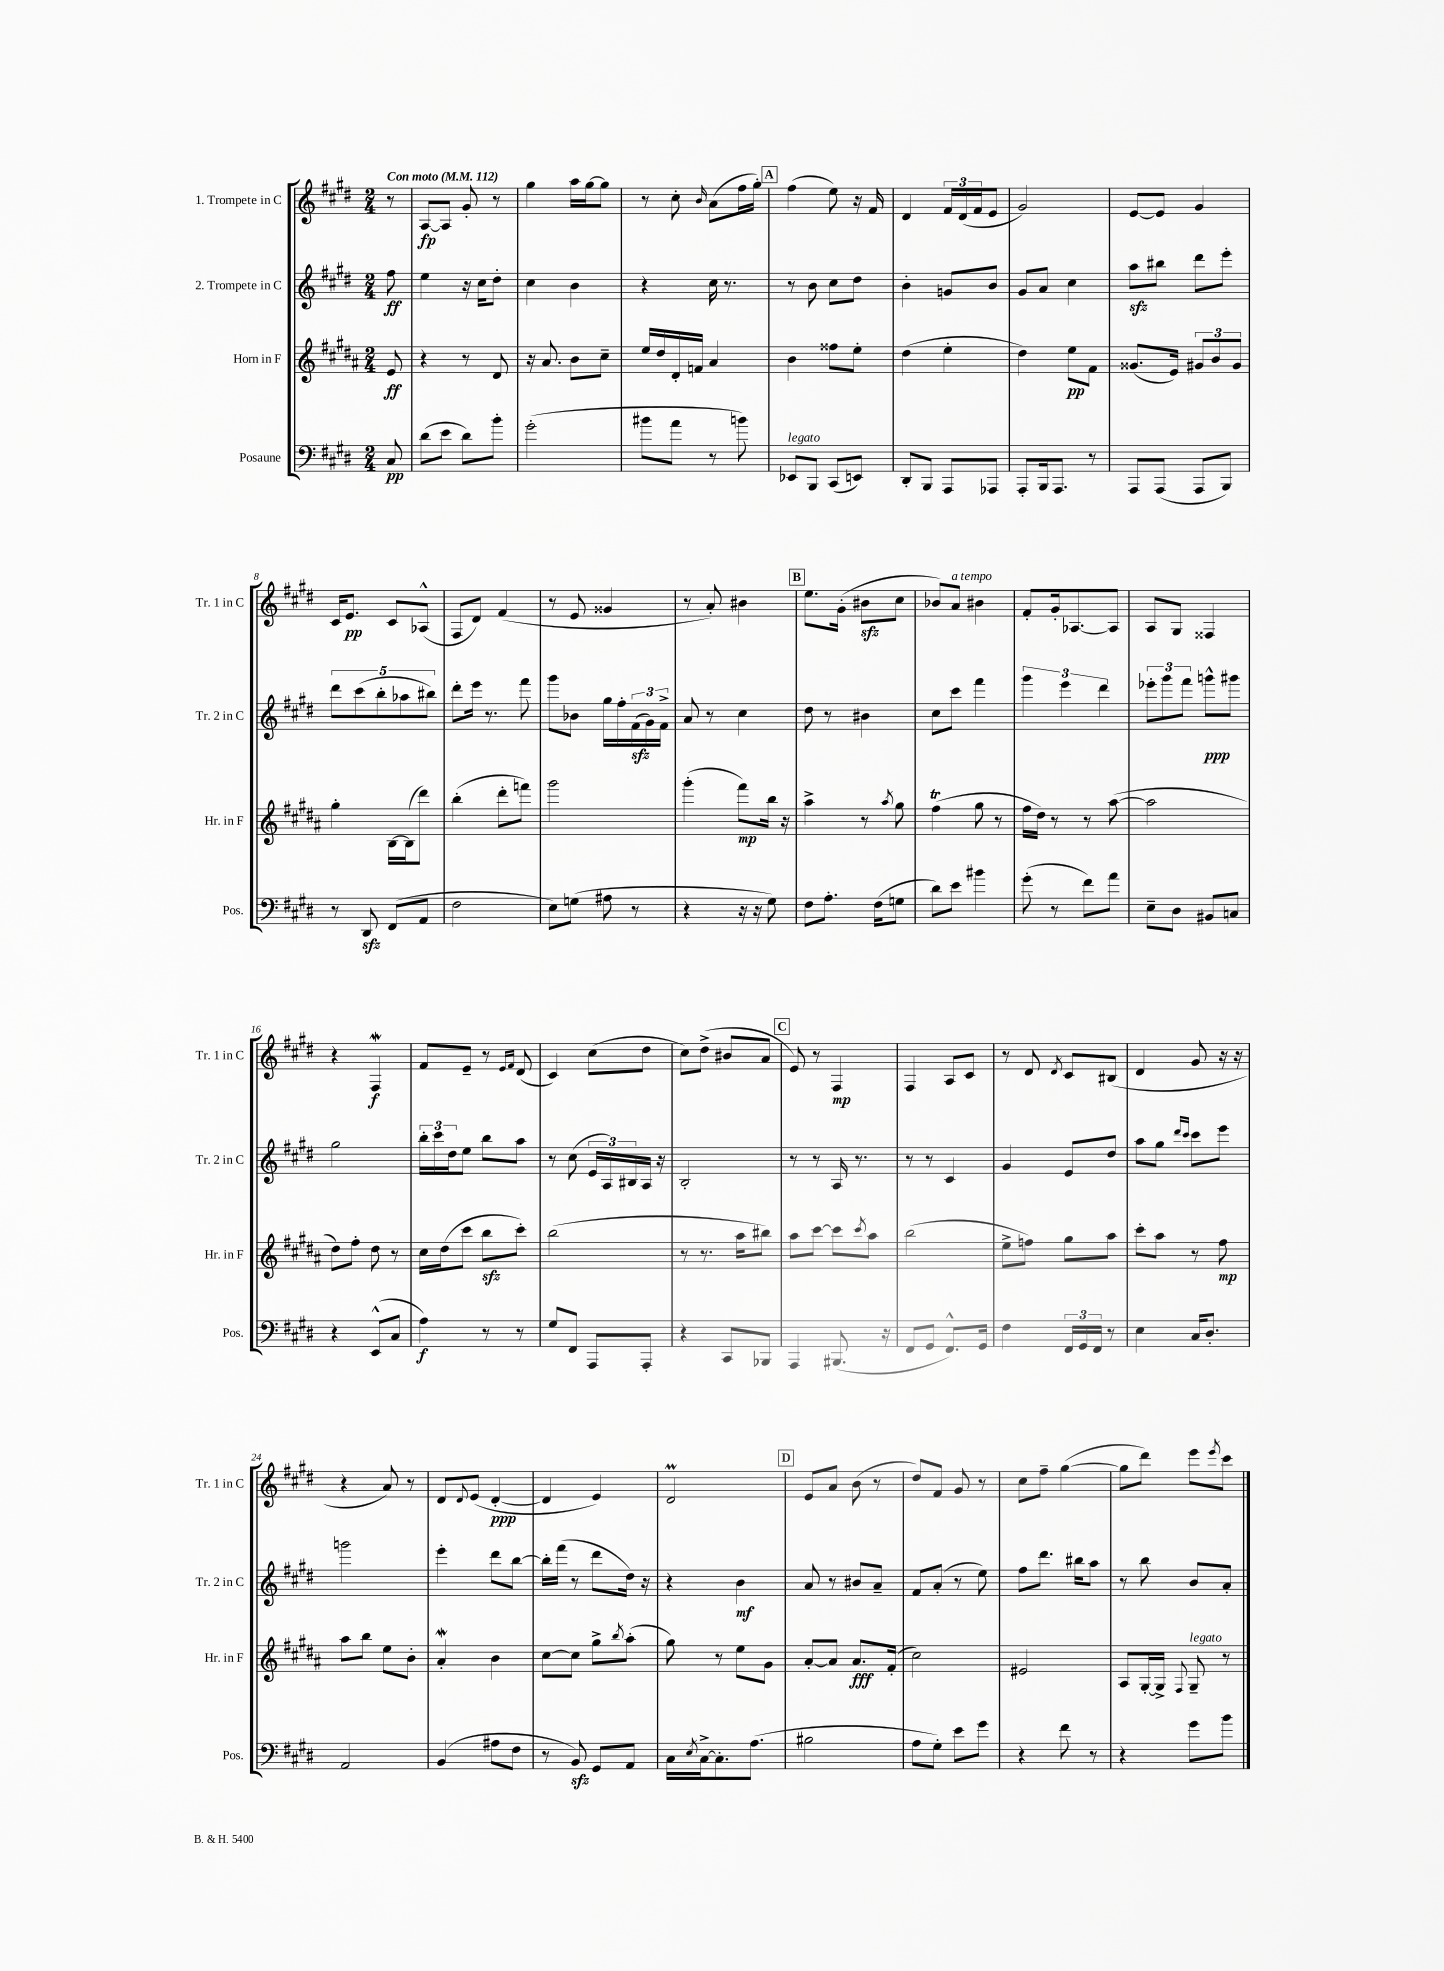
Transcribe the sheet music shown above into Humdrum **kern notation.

**kern	**kern	**kern	**kern
*staff4	*staff3	*staff2	*staff1
*clefF4	*clefG2	*clefG2	*clefG2
*k[f#c#g#d#]	*k[f#c#g#d#a#]	*k[f#c#g#d#]	*k[f#c#g#d#]
*M2/4	*M2/4	*M2/4	*M2/4
*MM112	*MM112	*MM112	*MM112
8C#	8e	8ff#	8r
=	=	=	=
(8d#	4r	4ee	[8A
8e	.	.	8A]
8d#)	8r	16r	8g#'
.	.	16cc#	.
8b'	8d#	8dd#'	8r
=	=	=	=
(2g#'	16r	4cc#	4gg#
.	8.a#	.	.
.	8b	4b	16aa
.	.	.	[16gg#
.	8cc#~	.	8gg#]
=	=	=	=
8b#	16ee	4r	8r
.	16dd#	.	.
8a	16d#'	.	8cc#'
.	16f	.	.
.	.	.	16qqb
8r	4a#	16cc#	(8a
.	.	8.r	.
8b)	.	.	16ff#
.	.	.	16gg#')
=	=	=	=
8EE-	4b	8r	(4ff#
8BBB	.	8b	.
(8CC#	8ff##	8cc#	8ee)
8EE)	8ee'	8dd#	16r
.	.	.	16f#
=	=	=	=
8DD#'	(4dd#	4b'	4d#
8BBB	.	.	.
8AAA	4ee'	8g	24f#
.	.	.	(24d#
.	.	.	24f#
8AAA-	.	8b	8e
=	=	=	=
8AAA'	4dd#)	8g#	2g#)
16BBB	.	8a	.
8.AAA	.	.	.
.	8ee	4cc#	.
8r	8f#	.	.
=	=	=	=
8AAA	(8.g##	8aa	[8e
(8AAA	.	8bb#	8e]
.	16e)	.	.
8AAA	12g#	8ddd#	4g#
.	12b	.	.
8BBB)	.	8eee'	.
.	12g#	.	.
=	=	=	=
8r	4gg#'	10ddd#	16c#
.	.	.	8.e
.	.	(10ccc#	.
8DD#	.	.	.
.	.	10bb'	.
(8FF#	[16B	.	8c#
.	.	10aa-	.
.	(16B]	.	.
8AA	8ddd#)	.	(8A-^^
.	.	10bb#)	.
=	=	=	=
2F#	(4bb'	8ddd#'	8F#
.	.	16eee	8d#)
.	.	8.r	.
.	8ddd#'	.	(4f#
.	8fff)	8fff#	.
=	=	=	=
8E)	2ggg#	8ggg#	8r
(8G	.	8b-	8e
8A#	.	16gg#	4g##
.	.	16ff#'	.
8r	.	(24f#	.
.	.	24g#)	.
.	.	24f#^	.
=	=	=	=
4r	(4ggg#'	8a	8r
.	.	8r	8a')
16r	8fff#)	4cc#	4b#
16r	.	.	.
8G#)	16bb	.	.
.	16r	.	.
=	=	=	=
8F#	4aa#^	8dd#	8.ee
8.A'	.	8r	.
.	.	.	(16g#'
.	8r	4b#	8b#
(16F#	.	.	.
.	8qaa#	.	.
8G	8gg#	.	8cc#
=	=	=	=
8d#)	(4ff#	8cc#	8b-)
8e	.	8ccc#	8a
4b#	8gg#	4fff#	4b#
.	8r	.	.
=	=	=	=
(8g#'	16ff#	6ggg#	8f#'
.	16dd#)	.	.
8r	8r	.	16g#'
.	.	6eee	.
.	.	.	[8.A-
8f#)	8r	.	.
.	.	6ddd#	.
8a	([8aa#	.	8A-]
=	=	=	=
8E~	2aa#]	12eee-'	8A
.	.	12ggg#	.
8D#	.	.	8G#
.	.	12fff#	.
8BB#	.	8ggg^^	4F##
8C	.	8ggg#	.
=	=	=	=
4r	8dd#)	2gg#	4r
.	8ff#'	.	.
(8EE^^	8dd#	.	4F#
8C#	8r	.	.
=	=	=	=
4A)	16cc#	24bb'	8f#
.	.	24ccc#	.
.	(16dd#	.	.
.	.	24dd#	.
.	8ccc#	8ee	8e~
8r	8bb	8bb	8r
.	.	.	16qqe
.	.	.	16qqf#
8r	8ccc#')	8aa	(8d#
=	=	=	=
8G#	(2bb	8r	4c#)
8FF#	.	(8cc#	.
8AAA	.	24e	(8cc#
.	.	24A)	.
.	.	24B#	.
8AAA'	.	16A	8dd#
.	.	16r	.
=	=	=	=
4r	8r	2B'	8cc#)
.	8.r	.	(8dd#^
8CC#	.	.	8b#
.	16aa#	.	.
8BBB-	8bb#)	.	8a
=	=	=	=
4AAA	8aa#	8r	8e)
.	[8ccc#	8r	8r
(8.BBB#	8ccc#]	16A	4F#
.	.	8.r	.
.	8qccc#	.	.
.	8aa#	.	.
16r	.	.	.
=	=	=	=
8FF#	(2bb	8r	4F#
8GG#	.	8r	.
8.FF#^^)	.	4c#	8A
.	.	.	8c#
16GG#	.	.	.
=	=	=	=
4F#	8ee^	4g#	8r
.	8ff)	.	8d#
.	.	.	8qd#
24FF#	8gg#	8e	8c#
24GG#	.	.	.
24FF#	.	.	.
8r	8aa#	8dd#	(8B#
=	=	=	=
4E	8ccc#'	8aa	4d#
.	8aa#	8gg#	.
.	.	16qqddd#	.
.	.	16qqccc#	.
16C#	8r	8ccc#	8g#
8.D#'	.	.	.
.	8ff#	8eee	16r
.	.	.	16r
=	=	=	=
2AA	8aa#	2ggg	4r
.	8bb	.	.
.	8ee	.	8a)
.	8b'	.	8r
=	=	=	=
(4BB	4a#'	4eee'	8d#
.	.	.	8qqd#
.	.	.	(8e
8A#	4b	8ddd#	[4d#'
8F#	.	[8bb	.
=	=	=	=
8r	[8cc#	16bb']	4d#]
.	.	(16fff#	.
8BB)	8cc#]	8r	.
8GG#	8gg#^	8ddd#	4e)
.	8qbb	.	.
8AA	(8aa#'	16dd#)	.
.	.	16r	.
=	=	=	=
16C#	8gg#)	4r	2d#
8qE	.	.	.
[16C#^	.	.	.
8.C#']	8r	.	.
.	8ee	4b	.
(8.A	.	.	.
.	8g#	.	.
=	=	=	=
2B#	[8a#'	8a	8e
.	8a#]	8r	8a
.	8.a#	8b#	(8b
.	.	8a~	8r
.	(16f#'	.	.
=	=	=	=
8A	2cc#)	8f#	8dd#)
8G#')	.	(8a'	8f#
8e	.	8r	8g#
8g#	.	8ee)	8r
=	=	=	=
4r	2e#	8ff#	8cc#
.	.	8.ddd#	8ff#~
8f#	.	.	([4gg#
.	.	16bb#	.
8r	.	8aa	.
=	=	=	=
4r	8A#	8r	8gg#]
.	[16G#'	8bb	8ddd#)
.	16G#^]	.	.
.	8qqF#	.	.
8g#	8G#~	8b	8eee
.	.	.	8qeee
8b	8r	8a'	8ccc#
==	==	==	==
*-	*-	*-	*-
